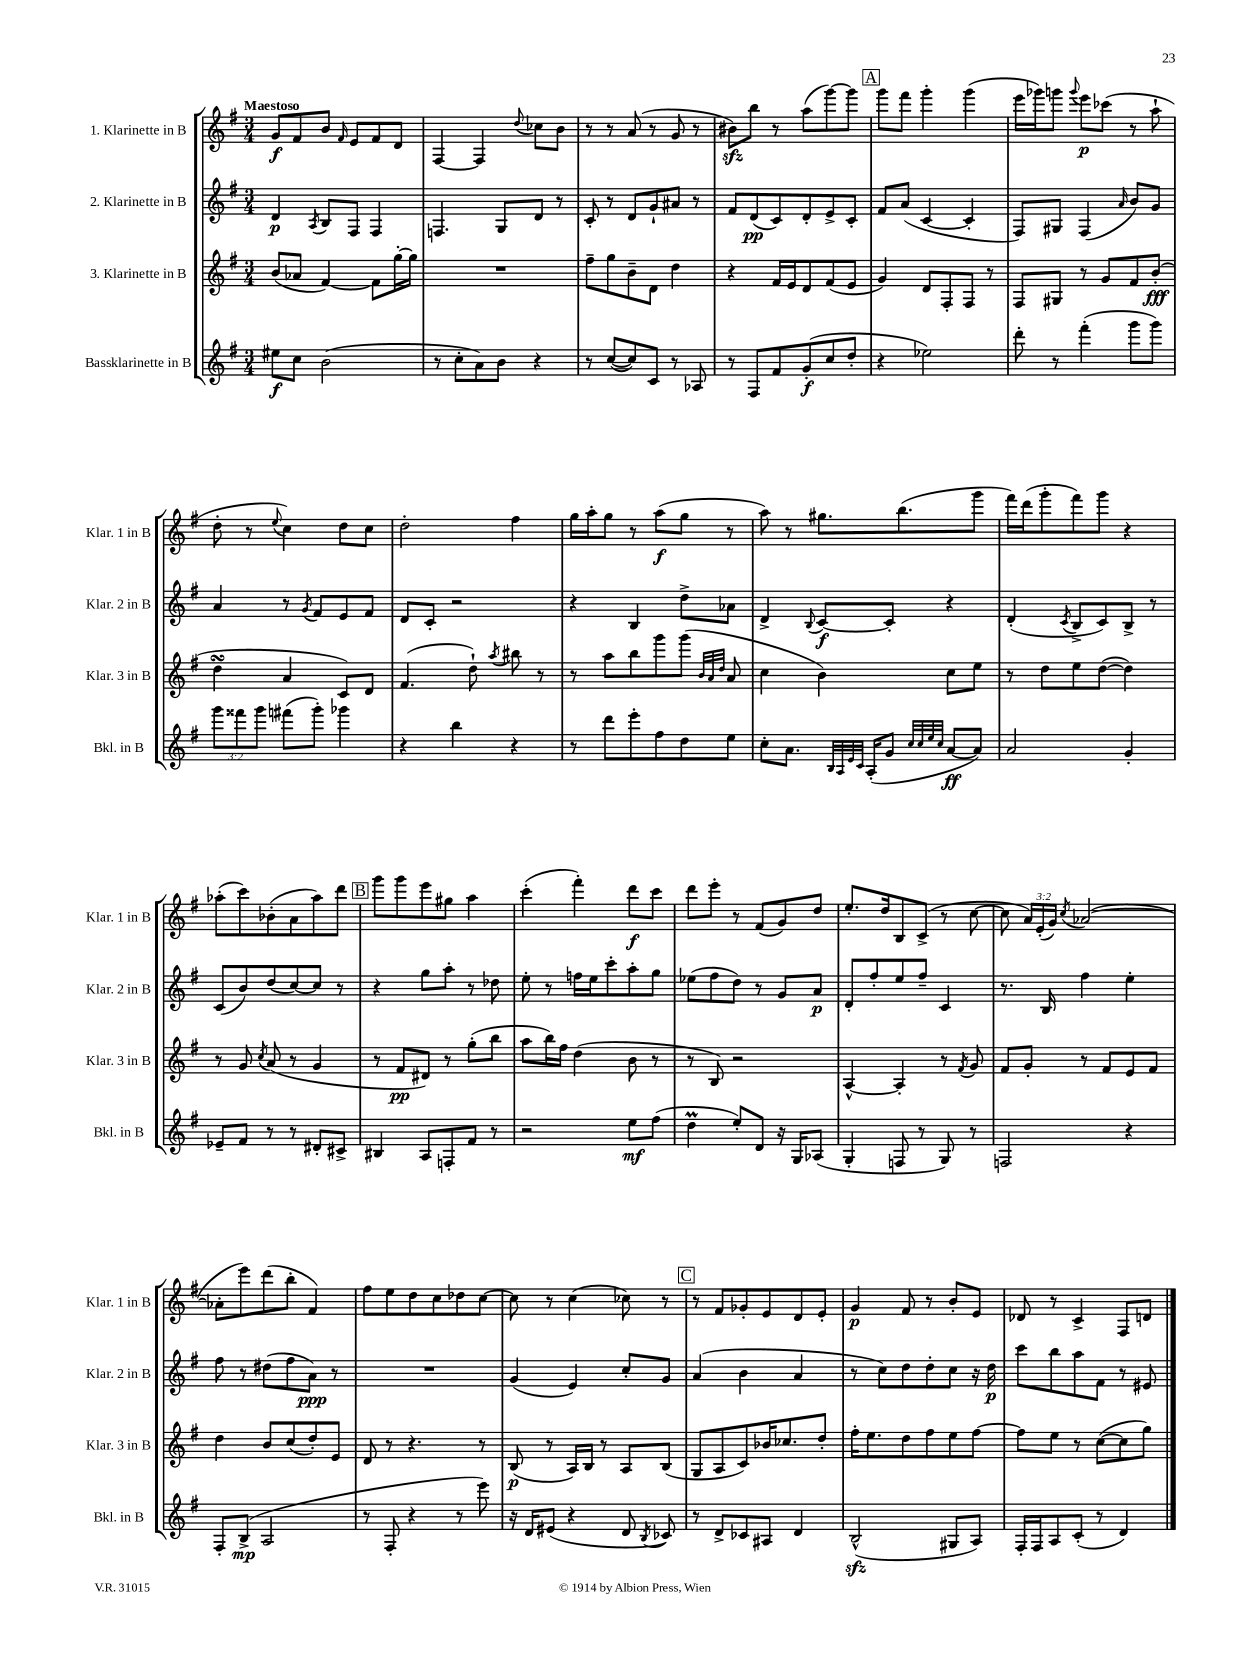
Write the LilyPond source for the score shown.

<<
\new StaffGroup <<
\new Staff = "s0" \with { instrumentName = "1. Klarinette in B" shortInstrumentName = "Klar. 1 in B" } {
    \clef treble \key g \major \numericTimeSignature \time 3/4 \override Staff.TupletNumber.text = #tuplet-number::calc-fraction-text \tempo "Maestoso"
    \autoBeamOff g'8[\f fis'8 b'8] \grace { fis'16 } e'8[ fis'8 d'8] |
    fis4~ fis4 \appoggiatura { d''8 } ces''8[ b'8] |
    r8 r8 a'8( r8 g'8 r8 |
    bis'8[\sfz) b''8] r8 a''8[( g'''8~) g'''8] |
    \mark \markup { \box "A" } g'''8[ fis'''8] g'''4-. g'''4( |
    e'''16[ ges'''16) g'''8] \appoggiatura { g'''8 } e'''8[\p ces'''8]( r8 a''8-! |
    d''8-. r8 \appoggiatura { e''8 } c''4) d''8[ c''8] |
    d''2-. fis''4 |
    g''16[ a''16-. g''8] r8 a''8[\f( g''8] r8 |
    a''8) r8 gis''8.[ b''8.( g'''8] |
    fis'''16[) d'''16( g'''8-. fis'''8) g'''8] r4 |
    aes''8[-.( c'''8) bes'8-.( a'8 aes''8) d'''8] |
    \mark \markup { \box "B" } g'''8[ g'''8 e'''8 gis''8] a''4 |
    c'''4-.( fis'''4-.) d'''8[\f c'''8] |
    d'''8[ e'''8]-. r8 fis'8[( g'8) d''8] |
    e''8.[-. d''16 b8 c'8]->( r8 c''8~ |
    c''8 \tuplet 3/2 { a'16[) e'16-.( g'16]) } \acciaccatura { c''8 } aes'2~( |
    aes'8[-. e'''8) d'''8( b''8]-. fis'4) |
    fis''8[ e''8 d''8 c''8 des''8 c''8]~ |
    c''8 r8 c''4( ces''8) r8 |
    \mark \markup { \box "C" } r8 fis'8[ ges'8-. e'8 d'8 e'8]-. |
    g'4\p fis'8 r8 b'8[-. e'8] |
    des'8 r8 c'4-> fis8[ d'8] \bar "|." |
}
\new Staff = "s1" \with { instrumentName = "2. Klarinette in B" shortInstrumentName = "Klar. 2 in B" } {
    \clef treble \key g \major \numericTimeSignature \time 3/4
    \autoBeamOff d'4\p \acciaccatura { a8 } b8[ fis8] fis4 |
    f4. g8[ d'8] r8 |
    c'8-. r8 d'8[ g'8-! ais'8] r8 |
    fis'8[ d'8\pp( c'8) d'8-. e'8-> c'8]-. |
    \mark \markup { \box "A" } fis'8[ a'8]( c'4~ c'4-. |
    fis8[) gis8] fis4( \grace { a'16 } b'8[) g'8] |
    a'4 r8 \acciaccatura { g'8 } fis'8[ e'8 fis'8] |
    d'8[ c'8]-. r2 |
    r4 b4 d''8[-> aes'8] |
    d'4-> \appoggiatura { b8 } c'8[~\f c'8]-. r4 |
    d'4-.( \acciaccatura { c'8 } b8[-> c'8) b8]-> r8 |
    c'8[( b'8) d''8( c''8~) c''8] r8 |
    \mark \markup { \box "B" } r4 g''8[ a''8]-. r8 des''8 |
    e''8-. r8 f''16[ e''16 c'''8-. a''8-. g''8] |
    ees''8[( fis''8 d''8]) r8 g'8[ a'8]\p |
    d'8[-. fis''8-. e''8 fis''8]-- c'4 |
    r8. b16 fis''4 e''4-. |
    fis''8 r8 dis''8[( fis''8 a'8]\ppp) r8 |
    R2. |
    g'4( e'4) c''8[-. g'8] |
    \mark \markup { \box "C" } a'4( b'4 a'4 |
    r8 c''8[) d''8 d''8-. c''8] r16 d''16\p |
    c'''8[ b''8 a''8 fis'8] r8 eis'8 \bar "|." |
}
\new Staff = "s2" \with { instrumentName = "3. Klarinette in B" shortInstrumentName = "Klar. 3 in B" } {
    \clef treble \key g \major \numericTimeSignature \time 3/4
    \autoBeamOff b'8[( aes'8] fis'4~) fis'8[ g''16~-. g''16] |
    R2. |
    fis''8[-- g''8 b'8-- d'8] d''4 |
    r4 fis'16[ e'16 d'8 fis'8( e'8] |
    \mark \markup { \box "A" } g'4) d'8[ fis8-. fis8] r8 |
    fis8[ gis8] r8 g'8[ fis'8 b'8]-.\fff( |
    d''4\turn a'4 c'8[) d'8] |
    fis'4.( d''8-!) \acciaccatura { a''8 } bis''8 r8 |
    r8 a''8[ b''8 g'''8 g'''8]( \grace { b'32[ a'32 d''32] } a'8 |
    c''4 b'4) c''8[ e''8] |
    r8 d''8[ e''8 d''8]~( d''4) |
    r8 g'8 \acciaccatura { c''8 } a'8( r8 g'4 |
    \mark \markup { \box "B" } r8 fis'8[\pp dis'8]) r8 g''8[-.( b''8] |
    a''8[ b''16) fis''16] d''4( b'8 r8 |
    r8 b8) r2 |
    a4~-^ a4-. r8 \acciaccatura { fis'8 } g'8 |
    fis'8[ g'8]-. r8 fis'8[ e'8 fis'8] |
    d''4 b'8[ c''8( d''8-.) e'8] |
    d'8 r8 r4. r8 |
    b8\p( r8 a16[) b16] r8 a8[ b8]( |
    \mark \markup { \box "C" } g8[ a8 c'8) bes'16 ces''8. d''8]-. |
    fis''16[-. e''8. d''8 fis''8 e''8 fis''8]~ |
    fis''8[ e''8] r8 c''8[~( c''8 g''8]) \bar "|." |
}
\new Staff = "s3" \with { instrumentName = "Bassklarinette in B" shortInstrumentName = "Bkl. in B" } {
    \clef treble \key g \major \numericTimeSignature \time 3/4 \override Staff.TupletNumber.text = #tuplet-number::calc-fraction-text
    \autoBeamOff eis''8[\f c''8] b'2( |
    r8 c''8[-. a'8) b'8] r4 |
    r8 c''8[~( c''8) c'8] r8 aes8 |
    r8 fis8[ fis'8 g'8-.\f( c''8 d''8]-. |
    \mark \markup { \box "A" } r4 ees''2) |
    d'''8-. r8 fis'''4-.( g'''8[ g'''8]) |
    \tuplet 3/2 { g'''8[ fisis'''8 g'''8] } fis'''8[( g'''8]-.) ges'''4 |
    r4 b''4 r4 |
    r8 d'''8[ e'''8-. fis''8 d''8 e''8] |
    c''8[-. a'8.] \grace { b32[ a32 e'32 c'32] } a16[-.( g'8] \grace { c''32[ c''32 e''32 c''32] } a'8[~\ff a'8]) |
    a'2 g'4-. |
    ees'8[-- fis'8] r8 r8 dis'8[-. cis'8]-> |
    \mark \markup { \box "B" } bis4 a8[ f8-. fis'8] r8 |
    r2 e''8[\mf fis''8]( |
    d''4\prall e''8[-.) d'8] r16 g16[ aes8]( |
    g4-. f8 r8 g8) r8 |
    f2 r4 |
    fis8[-. b8]->\mp( a2 |
    r8 fis8-. r4 r8 e'''8) |
    r16 d'16[ eis'8]( r4 d'8 \acciaccatura { b8 } ces'8) |
    \mark \markup { \box "C" } r8 d'8[-> ces'8 ais8] d'4 |
    b2-^\sfz( gis8[ a8]) |
    fis16[-. fis16 a8 c'8]-.( r8 d'4) \bar "|." |
}
>>
>>
\layout { \context { \Score \remove "Bar_number_engraver" } }
